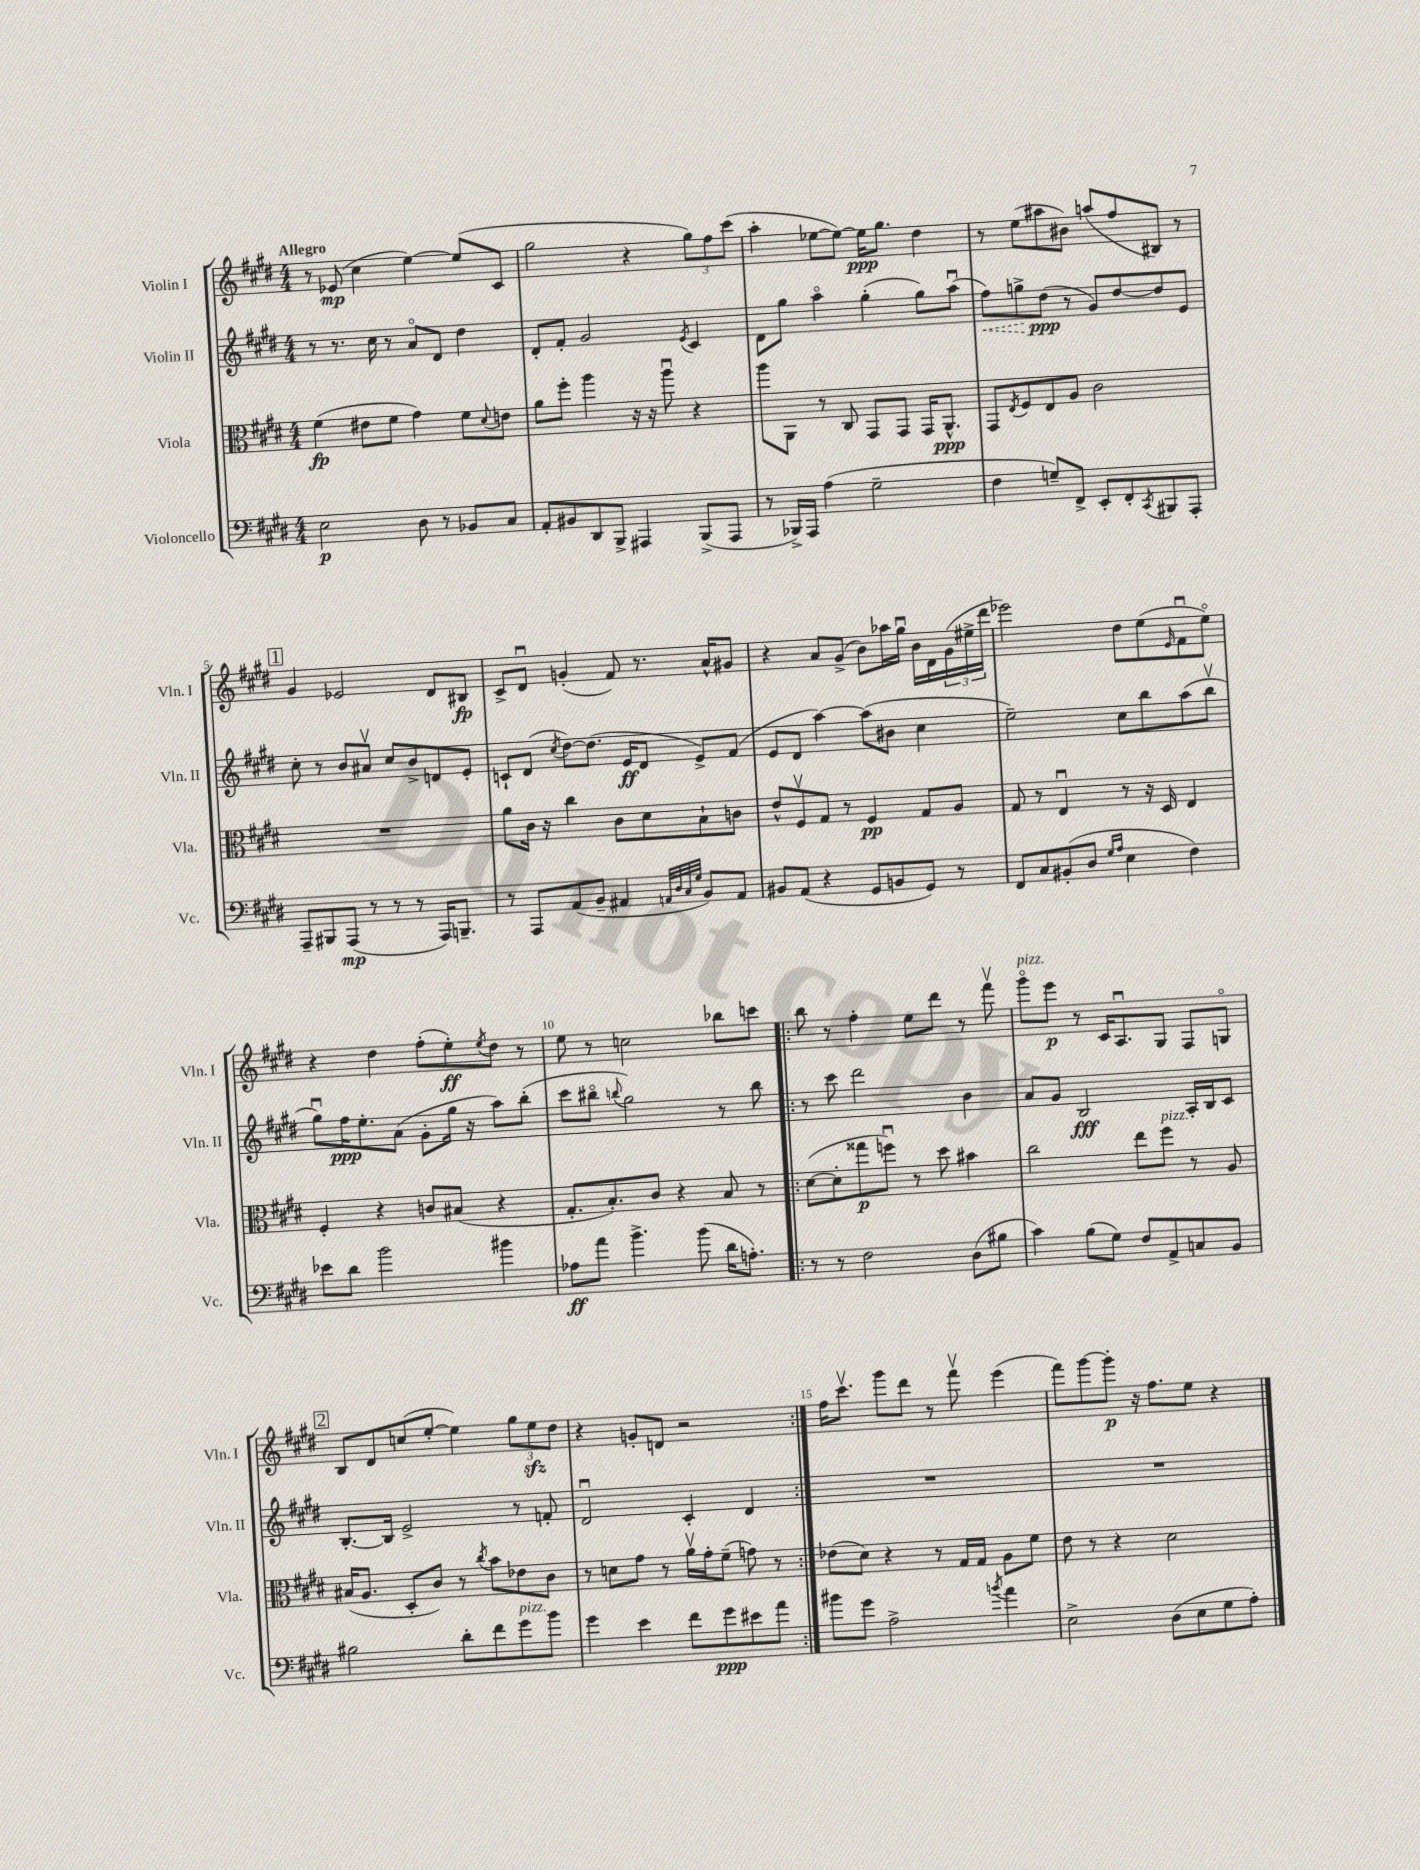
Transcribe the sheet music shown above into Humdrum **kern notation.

**kern	**kern	**kern	**kern
*staff4	*staff3	*staff2	*staff1
*clefF4	*clefC3	*clefG2	*clefG2
*k[f#c#g#d#]	*k[f#c#g#d#]	*k[f#c#g#d#]	*k[f#c#g#d#]
*M4/4	*M4/4	*M4/4	*M4/4
2E	(4f#	8r	8r
.	.	8.r	(8e-
.	8e#	.	4cc#
.	.	16cc#	.
.	8f#	8r	.
8D#	4g#)	8ao	[4ee)
8r	.	8d#	.
8BB-	8f#	4dd#	(8ee]
.	8qqd#	.	.
8C#	8e	.	8c#
=	=	=	=
8AA'	8a	8d#'	2gg#
8BB#	8ff#'	8f#'	.
8DD#	4aa	2g#	.
8BBB^	.	.	.
4AAA#	16r	.	4r
.	16r	.	.
.	8aau	.	.
.	.	8qe	.
(8BBB^	4r	4c#	12gg#)
.	.	.	12ff#
8AAA#	.	.	.
.	.	.	(12ccc#
=	=	=	=
8r	8aa	8d#	4aa'
16BBB-^)	8AA	8gg#	.
16AAA	.	.	.
(4A	8r	4aao	[8ee-
.	8C#	.	8ee-_)
2G#~	8GG#	(4gg#'	16ee-]
.	.	.	8.gg#
.	8GG#	.	.
.	16GG#	8gg#)	4dd#
.	8.AA^^	.	.
.	.	(8aau	.
=	=	=	=
4F#	8GG#	8ff#)	8r
.	8qE	.	.
.	8F#	8gg^	(8ee
8G~)	8E	(8dd#	8aa#
8FF#^	8A	8r	8b#)
8EE'	2c#	8g#)	(8aa
8FF#'	.	[8dd#	8ff#
8qCC#	.	.	.
8BBB#	.	8dd#]	8B#)
8AAA'	.	8e	8r
=	=	=	=
8AAA~	1r	8cc#'	4g#
8BBB#	.	8r	.
(8AAA	.	8b	2e-
8r	.	8a#v	.
8r	.	8cc#	.
8r	.	8b^	.
16AAA)	.	8d	8d#
8.BBB~	.	.	.
.	.	8e'	8B#
=	=	=	=
8r	8a	8c`	8c#^
8AAA	16c#	(8d#	8d#u
.	16r	.	.
.	.	8qcc#	.
(8AA	4cc#	[8dd#)	(4g'
8BB~	.	(8.dd#]	.
4AA#	8c#	.	8f#)
.	.	16e	.
.	8d#	8d#	8.r
32qqAA	.	.	.
32qqD#	.	.	.
32qqC#	.	.	.
32qqG#	.	.	.
8BB)	8B`	8e^)	.
.	.	.	16a^^
8AA	8c	(8f#	8g#
=	=	=	=
8BB#	8e^^	8e	4r
(8AA	8F#v	8d#	.
4r	8G#	[4aa)	8a
.	8r	.	(8g#^
8GG#	4F#	(8aa]	8b)
8BB	.	8b#	16aa-
.	.	.	16gg#u
8GG#)	8G#	4cc#	16b
.	.	.	16d#
8r	8A	.	(24g#
.	.	.	24ee#^
.	.	.	24ddd#
=	=	=	=
8FF#	8G#	2ee~)	2eee-)
8C#	8r	.	.
(8BB#'	4Eu	.	.
8D#	.	.	.
16qqG#	.	.	.
16qqA	.	.	.
4E	8r	8cc#	8dd#
.	16r	8bb	(8ee
.	16D#	.	.
.	.	.	16qqe
4F#)	4E	(8aa	8f#u
.	.	8bbv	8eeo)
=	=	=	=
8e-	4F#'	8gg#u)	4r
8d#	.	16ff#	.
.	.	8.ee'	.
2b	4r	.	4dd#
.	.	(8a	.
.	8c	8g#'	(8ff#'
.	(8B#	16gg#	8ee')
.	.	16r	.
.	.	.	8qee
4b#	4r	8aa)	8dd#
.	.	(8bb'	8r
=	=	=	=
8A-	8.G#'	8ccc#	8ee
8a	.	8bb#o	8r
.	8.B')	.	.
.	.	8qqbb	.
4.b^	.	2gg#)	2cc
.	8c#	.	.
.	4r	.	.
(8b	.	.	.
16d#	8B	8r	8bb-
8.A')	.	.	.
.	8r	8bb	8ccc
=!|:	=!|:	=!|:	=!|:
8r	([8d#	8r	8bb
8r	8d#']	8ccc#	8r
2F#	8gg##	2ddd#	4ff#'
.	8ffu)	.	.
.	8r	.	8ee
.	8dd#	.	8ddd#
(8D#	4b#	4b	8r
8B#	.	.	8fff#v
=	=	=	=
4c#)	2cc#	8a	8ggg#o
.	.	8g#	8eee
(8B	.	2B	8r
8G#)	.	.	16c#
.	.	.	8.Au
8F#	8ee	.	.
8AA^	8ff#	.	8G#
8C	8r	16A'	8F#
.	.	16B	.
8BB	8A	8c#	8Go
=	=	=	=
2B#	(16B#	[8.B'	8B
.	8.A	.	.
.	.	.	8d#
.	.	16B]	.
.	8D#'	2e^	(8cc
.	8c#)	.	[8ee'
8d#'	8r	.	4ee])
.	8qcc#	.	.
8f#	8b	.	.
8g#	8e-	8r	12gg#
.	.	.	12ee
8b	8c#	8f'	.
.	.	.	12dd#
=	=	=	=
4g#	8r	2d#u	4r
.	8d	.	.
4e	8g#	.	8g'
.	8r	.	8d
8f#	16av	4c#'	2r
.	16g#'	.	.
8g#	(8f#~	.	.
8e#	8g)	4d#	.
8a	8r	.	.
=:|!	=:|!	=:|!	=:|!
8b#	(8e-	1r	16ff#
.	.	.	8.ccc#v
8g#	8d#)	.	.
2A^	4r	.	8ggg#
.	.	.	8ddd#
.	8r	.	8r
.	16G#	.	8fff#v
.	16G#	.	.
8qb	.	.	.
4a	8A	.	(4eee
.	8f#	.	.
=	=	=	=
2E^	8e	1r	8fff#)
.	8r	.	[8ggg#
.	4r	.	8ggg#']
.	.	.	16r
.	.	.	8.ff#
(8D#	2d#	.	.
8E	.	.	8ee
8G#	.	.	4r
8A')	.	.	.
==	==	==	==
*-	*-	*-	*-
